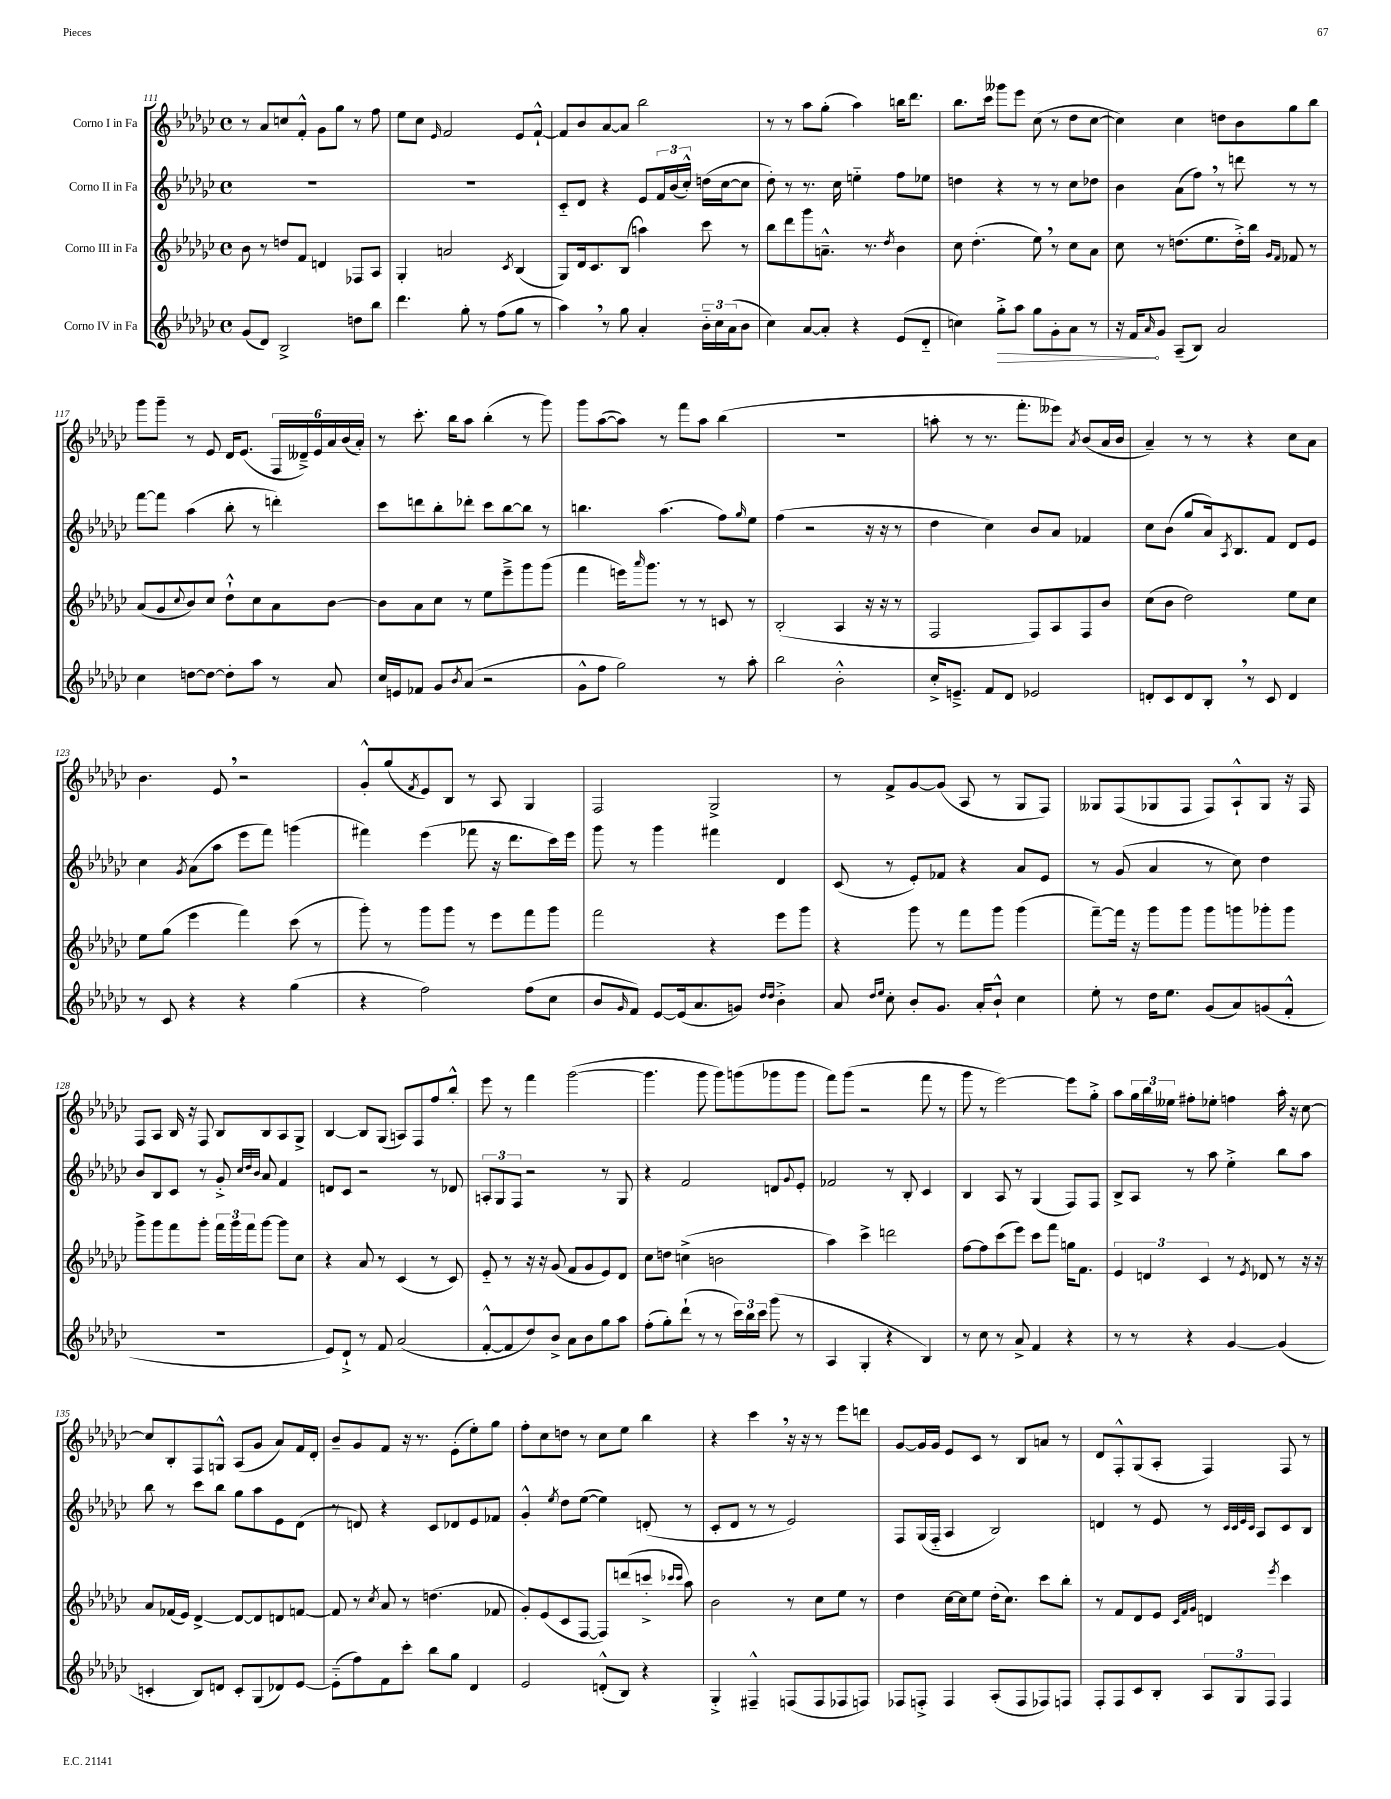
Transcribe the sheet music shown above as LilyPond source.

<<
\new StaffGroup <<
\new Staff = "s0" \with { instrumentName = "Corno I in Fa" } {
    \clef treble \key ges \major \defaultTimeSignature \time 4/4
    r8 aes'8 c''8 f'8-.-^ ges'8 ges''8 r8 f''8 |
    ees''8 ces''8 \grace { ees'16 } f'2 ees'8 f'8~-!-^ |
    f'8 bes'8 aes'8~ aes'8 bes''2 |
    r8 r8 aes''8 ges''8-.( aes''4) b''16 des'''8. |
    bes''8. ces'''16 geses'''8 ees'''8 ces''8( r8 des''8 ces''8~ |
    ces''4) ces''4 d''8 bes'8 ges''8 bes''8 |
    ges'''8 ges'''8-- r8 ees'8 des'16 ees'8.( \tuplet 6/4 { f16 deses'16--->) ees'16 aes'16 bes'16( aes'16-.) } |
    r8 ces'''8.-. bes''16 aes''8 bes''4-.( r8 ges'''8) |
    ges'''8 aes''8~( aes''8) r8 f'''8 aes''8 bes''4( |
    R1 |
    a''8-. r8 r8. f'''8.-. eeses'''8) \acciaccatura { aes'8 } bes'8( aes'16 bes'16 |
    aes'4--) r8 r8 r4 ces''8 aes'8 |
    bes'4. ees'8 \breathe r2 |
    ges'8-.-^ ges''8( \acciaccatura { f'8 } ees'8) bes8 r8 aes8 ges4 |
    f2 ges2-> |
    r8 f'8-> ges'8~ ges'8( aes8 r8 ges8 f8) |
    geses8 f8( ges8 f8 f8) aes8-!-^ ges8 r16 f16 |
    f8 aes8 bes16 r16 f8 bes8 bes8 aes8 ges8-> |
    bes4~ bes8 ges8( a8) f8 f''8 bes''8-.-^ |
    ees'''8 r8 f'''4 ges'''2~( |
    ges'''4. ges'''8 ges'''8) g'''8( ges'''8 ges'''8 |
    f'''8) ges'''8( r2 f'''8 r8 |
    ges'''8 r8 ees'''2~) ees'''8 ges''8-.-> |
    aes''8 \tuplet 3/2 { ges''16 bes''16 eeses''16 } fis''8-. ees''8-. f''4 aes''16-. r16 ces''8~ |
    ces''8 bes8-. f8 g8-^ aes8( ges'8 aes'8) f'16 des'16-. |
    bes'8-- ges'8 f'8 r16 r8. ees'8-.( ees''8-.) ges''8 |
    f''8-. ces''8 d''8 r8 ces''8 ees''8 bes''4 |
    r4 ces'''4 \breathe r16 r16 r8 ees'''8 d'''8 |
    ges'8~ ges'16 ges'16 ees'8 ces'8 r8 bes8 a'8 r8 |
    des'8 f8-.-^ ges8( aes8-. f4) f8 r8 \bar "|." |
}
\new Staff = "s1" \with { instrumentName = "Corno II in Fa" } {
    \clef treble \key ges \major \defaultTimeSignature \time 4/4
    R1 |
    R1 |
    ces'8-_ des'8 r4 ees'8 \tuplet 3/2 { f'16 bes'16( ces''16-.-^) } d''16( ces''16~ ces''8 |
    des''8-.) r8 r8. ces''16 e''4-_ f''8 ees''8 |
    d''4 r4 r8 r8 ces''8 des''8 |
    bes'4 aes'8( f''8) \breathe r8 d'''8 r8 r8 |
    f'''8~ f'''8 aes''4( bes''8-. r8 d'''4-.) |
    ces'''8 d'''8 bes''8-. des'''8-. ces'''8 bes''8~ bes''8 r8 |
    b''4. aes''4.( f''8) \grace { ges''16 } ees''8 |
    f''4( r2 r16 r16 r8 |
    des''4 ces''4) bes'8 aes'8 fes'4 |
    ces''8 bes'8( ges''8 aes'16) \acciaccatura { aes8 } bes8. f'8 des'8 ees'8 |
    ces''4 \acciaccatura { ges'8 } aes'8( aes''8 ees'''8 f'''8) g'''4( |
    fis'''4) ees'''4( fes'''8 r16 des'''8. ces'''16) ees'''16 |
    ges'''8 r8 ges'''4 fis'''4 des'4 |
    ces'8( r8 ees'8-.) fes'8 r4 aes'8 ees'8 |
    r8 ges'8( aes'4 r8 ces''8) des''4 |
    bes'8 bes8 ces'8 r8 ges'8-.-> \grace { ces''32 des''32 bes'32 } aes'8 f'4 |
    d'8 ces'8 r2 r8 des'8 |
    \tuplet 3/2 { a8-. ges8 f8 } r2 r8 ges8 |
    r4 f'2 d'8 \appoggiatura { ges'8 } ees'8-. |
    fes'2 r8 bes8-. ces'4 |
    bes4 aes8 r8 ges4( f8) f8 |
    bes8-> aes8 r8 aes''8 ees''4-.-> bes''8 aes''8 |
    bes''8 r8 ces'''8 bes''8 ges''8 aes''8 ees'8 des'8( |
    r8 d'8) r4 ces'8 des'8 ees'8 fes'8 |
    ges'4-.-^ \acciaccatura { ees''8 } des''8 ees''8~( ees''4) d'8-.( r8 |
    ces'8-. des'8 r8 r8 ees'2) |
    f8 ges16( f16-_ aes4 bes2) |
    d'4 r8 ees'8 r8 \grace { ces'32 ces'32 ees'32 ces'32 } aes8 ces'8 bes8 \bar "|." |
}
\new Staff = "s2" \with { instrumentName = "Corno III in Fa" } {
    \clef treble \key ges \major \defaultTimeSignature \time 4/4
    bes'8 r8 d''8 f'8 d'4 fes8 aes8 |
    ges4-. a'2 \acciaccatura { ces'8 } bes4( |
    ges8) des'16 ces'8. bes8( a''4) ces'''8 r8 |
    bes''8 des'''8 ges'''8 a'8.---^ r8. \acciaccatura { des''8 } bes'4 |
    ces''8 des''4.-.( ees''8) \breathe r8 ces''8 aes'8 |
    ces''8 r8 d''8.( ees''8. d''16-.->) bes''16 \grace { ges'16 f'16 } fes'8 r8 |
    aes'8( ges'8 \appoggiatura { ces''8 } bes'8) ces''8 des''8-!-^ ces''8 aes'8 bes'8~ |
    bes'8 aes'8 ces''8 r8 ees''8 ees'''8---> ges'''8 ges'''8( |
    f'''4 e'''16) \grace { aes'''16 } ges'''8. r8 r8 c'8 r8 |
    bes2-.( aes4 r16 r16 r8 |
    f2 f8) aes8 f8 bes'8 |
    ces''8( bes'8 des''2) ees''8 ces''8 |
    ees''8 ges''8( ees'''4 f'''4) ces'''8( r8 |
    ges'''8-.) r8 ges'''8 ges'''8 r8 ees'''8 f'''8 ges'''8 |
    f'''2 r4 ees'''8 ges'''8 |
    r4 ges'''8 r8 f'''8 ges'''8 ges'''4( |
    f'''8~--) f'''16 r16 ges'''8 ges'''8 ges'''8 g'''8 ges'''8-. ges'''8 |
    ges'''8-> ges'''8 f'''8 ges'''8-. \tuplet 3/2 { f'''16 ges'''16 f'''16 } ges'''8~ ges'''8 ces''8 |
    r4 aes'8 r8 ces'4( r8 ces'8) |
    ees'8-_ r8 r16 r16 ges'8( f'8 ges'8 ees'8) des'8 |
    ces''8 d''8 c''4->( b'2 |
    aes''4) ces'''4-> d'''2 |
    f''8~ f''8 ces'''8( ees'''8) ces'''8 f'''8 g''16 f'8. |
    \tuplet 3/2 { ees'4 d'4 ces'4 } r8 \acciaccatura { ees'8 } des'8 r8 r16 r16 |
    aes'8 fes'16( ees'16) des'4~-> des'8~ des'8 d'8 f'8~ |
    f'8 r8 \acciaccatura { ces''8 } aes'8 r8 d''4.( fes'8 |
    ges'8-.) ees'8( ces'8 f8~ f8) d'''8( c'''8-.-> \grace { ces'''16 ces'''16 } aes''8) |
    bes'2 r8 ces''8 ees''8 r8 |
    des''4 ces''16~ ces''16 ees''8 des''16-.( ces''8.) ces'''8 bes''8-. |
    r8 f'8 des'8 ees'8 \grace { ces'32 f'32 ges'32 } d'4 \acciaccatura { ees'''8 } ces'''4 \bar "|." |
}
\new Staff = "s3" \with { instrumentName = "Corno IV in Fa" } {
    \clef treble \key ges \major \defaultTimeSignature \time 4/4
    ges'8( des'8) bes2-> d''8 bes''8 |
    des'''4. ges''8-. r8 f''8( ges''8 r8 |
    aes''4) \breathe r8 ges''8 aes'4-. \tuplet 3/2 { bes'16-_ ces''16 aes'16( } bes'8 |
    ces''4) aes'8~ aes'8-. r4 ees'8( des'8-_ |
    c''4) \once \override Hairpin.circled-tip = ##t ges''8-.->\> aes''8 ges''8 ges'8-. aes'8 r8 |
    r16 f'16\! \grace { aes'16 } ges'8 aes8--( bes8) aes'2 |
    ces''4 d''8~ d''8~ d''8-. aes''8 r8 aes'8 |
    ces''16 e'16 fes'8 ges'8 \acciaccatura { bes'8 } aes'8( r2 |
    ges'8-^ f''8 ges''2) r8 aes''8-. |
    bes''2 bes'2-.-^ |
    ces''16-.-> e'8.---> f'8 des'8 ees'2 |
    d'8-. ces'8 d'8 bes8-. \breathe r8 ces'8 d'4 |
    r8 ces'8 r4 r4 ges''4( |
    r4 f''2) f''8( ces''8 |
    bes'8 \grace { ges'16 } f'8) ees'8~ ees'16( aes'8. g'8) \grace { des''16 des''16 } bes'4-.-> |
    aes'8 \grace { des''16 ees''16 } ces''8-. bes'8-. ges'8. aes'16-. bes'8-!-^ ces''4 |
    ees''8-. r8 des''16 ees''8. ges'8( aes'8) g'8( f'8-.-^ |
    R1 |
    ees'8) des'8-!-> r8 f'8 aes'2( |
    f'8~-.-^ f'8 des''8) bes'8-> aes'8 bes'8 ges''8 aes''8 |
    f''8-.( ges''8-.) des'''8-!( r8 r8 \tuplet 3/2 { ces'''16) bes''16 ces'''16 } ges'''8( r8 |
    aes4 ges4-. r4 bes4) |
    r8 ces''8 r8 aes'8-> f'4 r4 |
    r8 r8 r4 ges'4~ ges'4( |
    c'4-. bes8) d'8 c'8-. ges8( des'8) ees'8~ |
    ees'8-_( f''8) f'8 ces'''8-. bes''8 ges''8 des'4 |
    ees'2 d'8-.-^( bes8) r4 |
    ges4-.-> fis4---^ f8( f8 fes8 f8) |
    fes8 f8-.-> f4 aes8-.( f8 fes8) f8 |
    f8-. f8 ces'8 bes8-. \tuplet 3/2 { aes8 ges8 f8 } f4 \bar "|." |
}
>>
>>
\layout { \context { \Score currentBarNumber = #111 } }
